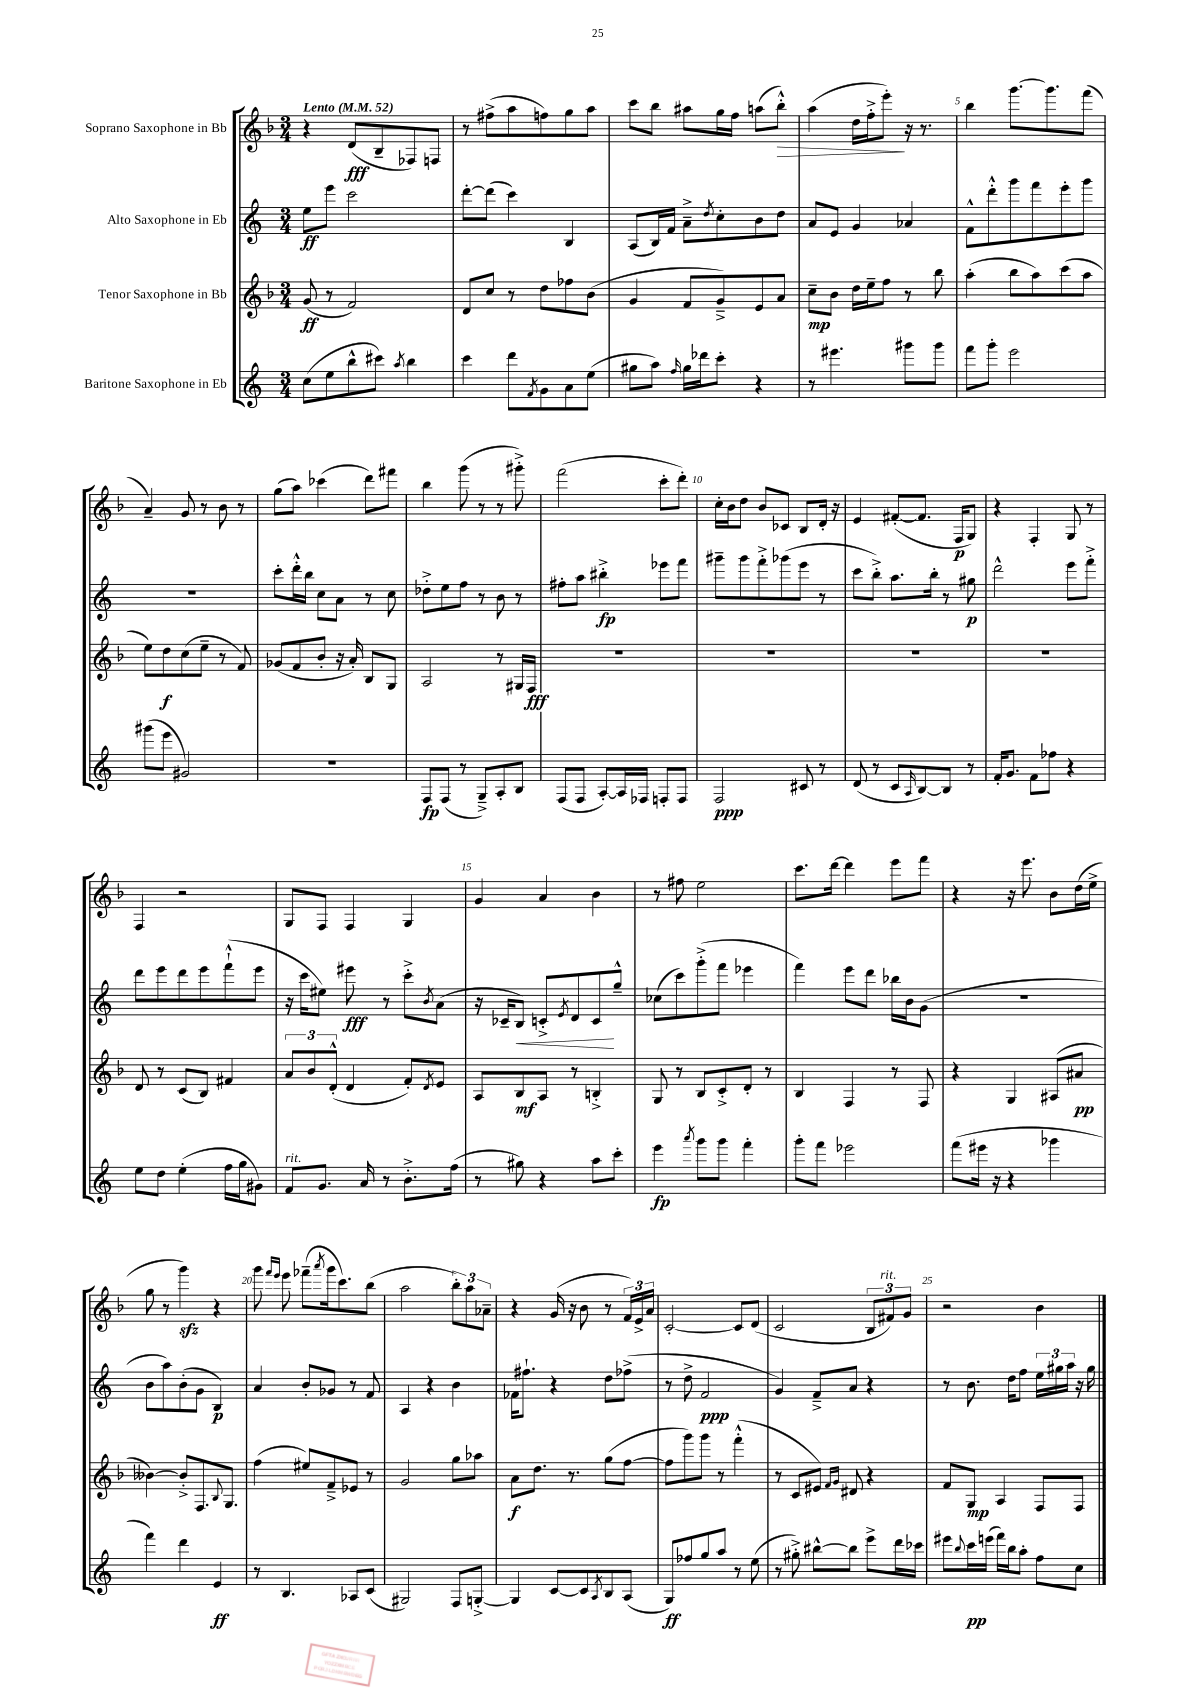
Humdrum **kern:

**kern	**dynam	**kern	**dynam	**kern	**dynam	**kern	**dynam
*part4	*part4	*part3	*part3	*part2	*part2	*part1	*part1
*staff4	*staff4	*staff3	*staff3	*staff2	*staff2	*staff1	*staff1
*I"Baritone Saxophone in Eb	*	*I"Tenor Saxophone in Bb	*	*I"Alto Saxophone in Eb	*	*I"Soprano Saxophone in Bb	*
*clefG2	*	*clefG2	*	*clefG2	*	*clefG2	*
*k[]	*	*k[b-]	*	*k[]	*	*k[b-]	*
*M3/4	*	*M3/4	*	*M3/4	*	*M3/4	*
*MM52	*	*MM52	*	*MM52	*	*MM52	*
=1	=1	=1	=1	=1	=1	=1	=1
!	!	!	!	!	!	!LO:TX:a:B:t=Lento	!
(8cc\L	.	(8g/	ff	8ee\L	ff	4r	.
8ee\	.	8r	.	8eee\J	.	.	.
8bb^^\	.	2f/)	.	2ccc\	.	(8d/L	fff
8ccc#X\J)	.	.	.	.	.	8B-~/	.
8qaa/	.	.	.	.	.	.	.
4bb\	.	.	.	.	.	8F-X/)	.
.	.	.	.	.	.	8Fn/J	.
=2	=2	=2	=2	=2	=2	=2	=2
4ccc\	.	8d/L	.	[8ddd'\L	.	8r	.
.	.	8cc/J	.	(8ddd\J]	.	(8ff#X^\L	.
8ddd\L	.	8r	.	4ccc\)	.	8aa\	.
8qf/	.	.	.	.	.	.	.
8g\	.	8dd\L	.	.	.	8ffn\)	.
8a\	.	8ff-X\	.	4B/	.	8gg\	.
(8ee\J	.	(8b-\J	.	.	.	8aa\J	.
=3	=3	=3	=3	=3	=3	=3	=3
8gg#X\L	.	4g/	.	(8A/L	.	8ccc\L	.
8aa\J)	.	.	.	16B/L)	.	8bb-\J	.
.	.	.	.	16f/JJ	.	.	.
16qqff/	.	.	.	.	.	.	.
16gg#\LL	.	8f/L	.	8a~^\L	.	8aa#X\L	.
16ddd-X\J	.	.	.	.	.	.	.
.	.	.	.	8qdd/	.	.	.
8ccc'\J	.	8g~^/)	.	8cc'\	.	16gg\L	.
.	.	.	.	.	.	16ff\JJ	.
4r	.	8e/	.	8b\	.	(8aan\L	.
!	!	!	!	!	!	!	!LO:HP:b
.	.	8a/J	.	8dd\J	.	8bb-'^^\J)	>
=4	=4	=4	=4	=4	=4	=4	=4
8r	.	8cc~\L	mp	8a/L	.	(4aa\	.
4.eee#X\	.	8b-\J	.	8e/J	.	.	.
.	.	16dd\LL	.	4g/	.	16dd\LL	.
.	.	16ee~\J	.	.	.	16ff'^\J	.
.	.	8ff\J	.	.	.	8eee'\J)	.
8ggg#X\L	.	8r	.	4a-X/	.	16r	]
.	.	.	.	.	.	8.r	.
8ggg#\J	.	8bb-\	.	.	.	.	.
=5	=5	=5	=5	=5	=5	=5	=5
8fff\L	.	(4aa'\	.	8f^^\L	.	4bb-\	.
8ggg'\J	.	.	.	8ddd'^^\	.	.	.
2eee\	.	8bb-\L	.	8ggg\	.	[8.ggg\L	.
.	.	8aa\)	.	8fff\	.	.	.
.	.	.	.	.	.	8.ggg\]	.
.	.	(8ccc\	.	8eee'\	.	.	.
.	.	8aa\J	.	8ggg\J	.	(8fff\J	.
!!LO:LB:g=z
=6	=6	=6	=6	=6	=6	=6	=6
(8ggg#X\L	.	8ee\L)	.	2.r	.	4a~/)	.
8eee\J	.	8dd\	f	.	.	.	.
2g#X/)	.	(8cc\	.	.	.	8g/	.
.	.	8ee~\J	.	.	.	8r	.
.	.	8r	.	.	.	8b-\	.
.	.	8f/)	.	.	.	8r	.
=7	=7	=7	=7	=7	=7	=7	=7
2.r	.	(8g-X/L	.	8ccc'\L	.	(8gg\L	.
.	.	8f/	.	16ddd'^^\L	.	8aa\J)	.
.	.	.	.	16bb\JJ	.	.	.
.	.	8b-'/J	.	8cc\L	.	(4ccc-X\	.
.	.	16r	.	8a\J	.	.	.
.	.	16a'/)	.	.	.	.	.
.	.	8B-/L	.	8r	.	8ddd\L)	.
.	.	8G/J	.	8cc\	.	8fff#X\J	.
=8	=8	=8	=8	=8	=8	=8	=8
8F/L	fp	2A/	.	8dd-X'^\L	.	4bb-\	.
(8F/J	.	.	.	8ee\	.	.	.
8r	.	.	.	8ff\J	.	(8ggg\	.
8G~^/L)	.	.	.	8r	.	8r	.
8A'/	.	8r	.	8b\	.	8r	.
8B/J	.	16G#X/LL	.	8r	.	8ggg#X'^\)	.
.	.	16F/JJ	fff	.	.	.	.
=9	=9	=9	=9	=9	=9	=9	=9
(8F/L	.	2.r	.	8ff#X'\L	.	(2fff\	.
8F/J	.	.	.	8aa\J	.	.	.
[8A'/L)	.	.	.	4bb#X'^\	fp	.	.
16A/L]	.	.	.	.	.	.	.
16F-X/JJ	.	.	.	.	.	.	.
8Fn'/L	.	.	.	8eee-X\L	.	8ccc'\L	.
8F/J	.	.	.	8fff\J	.	8ddd'\J)	.
=10	=10	=10	=10	=10	=10	=10	=10
2F/	ppp	2.r	.	8ggg#X~\L	.	16cc'\LL	.
.	.	.	.	.	.	16b-\J	.
.	.	.	.	8ggg#\	.	8dd\J	.
.	.	.	.	8fff'^\	.	8b-/L	.
.	.	.	.	(8ggg-X\	.	8c-X/J	.
8c#X/	.	.	.	8eee\J	.	8B-/L	.
8r	.	.	.	8r	.	16d'/Jk	.
.	.	.	.	.	.	16r	.
=11	=11	=11	=11	=11	=11	=11	=11
(8d/	.	2.r	.	8ccc\L	.	4e/	.
8r	.	.	.	8bb'^\J)	.	.	.
8c/L	.	.	.	8.aa\L	.	([8f#X'/L	.
16qqA/	.	.	.	.	.	.	.
[8B/)	.	.	.	.	.	8.f#/J]	.
.	.	.	.	16bb'\Jk	.	.	.
8B/J]	.	.	.	8r	.	.	.
.	.	.	.	.	.	16F/KL	p
8r	.	.	.	8gg#X\	p	8G/J)	.
=12	=12	=12	=12	=12	=12	=12	=12
16f'/KL	.	2.r	.	2ddd^^\	.	4r	.
8.g/J	.	.	.	.	.	.	.
8f\L	.	.	.	.	.	4F'/	.
8ff-X\J	.	.	.	.	.	.	.
4r	.	.	.	8eee\L	.	8G/	.
.	.	.	.	8fff'^\J	.	8r	.
!!LO:LB:g=z
=13	=13	=13	=13	=13	=13	=13	=13
8ee\L	.	8d/	.	8ddd\L	.	4F/	.
8dd\J	.	8r	.	8eee\	.	.	.
(4ee'\	.	(8c/L	.	8ddd\	.	2r	.
.	.	8B-/J)	.	8eee\	.	.	.
16ff\LL	.	4f#X/	.	(8fff`^^\	.	.	.
16gg\J	.	.	.	.	.	.	.
8g#X\J)	.	.	.	8eee\J	.	.	.
=14	=14	=14	=14	=14	=14	=14	=14
!LO:TX:a:i:t=rit.	!	!	!	!	!	!	!
8f/L	.	12a/L	.	16r	.	8G/L	.
.	.	.	.	16ccc\KL	.	.	.
.	.	12b-/	.	.	.	.	.
8.g/J	.	.	.	8ee#X\J)	.	8F/J	.
.	.	(12d'^^/J	.	.	.	.	.
.	.	4d/	.	8eee#X\	fff	4F/	.
16a/	.	.	.	.	.	.	.
8r	.	.	.	8r	.	.	.
8.b'^\L	.	8f'/L)	.	8ccc'^\L	.	4G/	.
.	.	8qd/	.	8qb/	.	.	.
.	.	8e/J	.	(8a\J	.	.	.
(16ff\Jk	.	.	.	.	.	.	.
=15	=15	=15	=15	=15	=15	=15	=15
8r	.	8A/L	.	16r	.	4g/	.
.	.	.	.	16c-X~/KL	.	.	.
!	!	!	!	!	!LO:HP:b	!	!
8gg#X\)	.	8B-/	mf	8B/J)	<	.	.
4r	.	8A/J	.	8cn'^/L	.	4a/	.
.	.	.	.	8qe/	.	.	.
.	.	8r	.	8d/	.	.	.
8aa\L	.	4Bn'^/	.	8c/	.	4b-\	.
8ccc'\J	.	.	.	8gg~^^/J	[	.	.
=16	=16	=16	=16	=16	=16	=16	=16
4eee\	fp	8G/	.	(8cc-X\L	.	8r	.
.	.	8r	.	8ccc\)	.	8ff#X\	.
8qaaa/	.	.	.	.	.	.	.
8ggg\L	.	8B-/L	.	(8ggg'^\	.	2ee\	.
8ggg\J	.	8c'^/	.	8fff\J	.	.	.
4fff'\	.	8d'/J	.	4eee-X\	.	.	.
.	.	8r	.	.	.	.	.
=17	=17	=17	=17	=17	=17	=17	=17
8ggg'\L	.	4B-/	.	4fff\)	.	8.ccc\L	.
8fff\J	.	.	.	.	.	.	.
.	.	.	.	.	.	[16ddd\Jk	.
2eee-X\	.	4F/	.	8eee\L	.	4ddd\]	.
.	.	.	.	8ddd\J	.	.	.
.	.	8r	.	16bb-X\LL	.	8eee\L	.
.	.	.	.	16b\J	.	.	.
.	.	8F/	.	(8g\J	.	8fff\J	.
=18	=18	=18	=18	=18	=18	=18	=18
(8fff\L	.	4r	.	2.r	.	4r	.
16eee#X\Jk	.	.	.	.	.	.	.
16r	.	.	.	.	.	.	.
4r	.	4G/	.	.	.	16r	.
.	.	.	.	.	.	8.eee\	.
4ggg-X\	.	(8A#X/L	.	.	.	8b-\L	.
.	.	8a#X/J	pp	.	.	(16dd\L	.
.	.	.	.	.	.	16ee^\JJ	.
!!LO:LB:g=z
=19	=19	=19	=19	=19	=19	=19	=19
4fff\)	.	[4b--X\)	.	8b\L	.	8gg\	.
.	.	.	.	8aa\)	.	8r	.
4ddd\	.	8b--'^/L]	.	(8b'\	.	4gggzz\)	.
.	.	8.F/	.	8g\J	.	.	.
4e/	ff	.	.	4B/)	p	4r	.
.	.	8qqB-/	.	.	.	.	.
.	.	8.G/J	.	.	.	.	.
=20	=20	=20	=20	=20	=20	=20	=20
8r	.	(4ff\	.	4a/	.	8ggg\	.
.	.	.	.	.	.	16qqfff/LL	.
.	.	.	.	.	.	16qqeee/JJ	.
4.B/	.	.	.	.	.	8eee\	.
.	.	8ee#X/L)	.	8b'/L	.	(8fff-X~\L	.
.	.	.	.	.	.	8qaaa/	.
.	.	8f~^/	.	8g-X/J	.	16ggg\k	.
.	.	.	.	.	.	8.ccc\)	.
8A-X/L	.	8e-X/J	.	8r	.	.	.
(8c/J	.	8r	.	8f/	.	(8bb-\J	.
=21	=21	=21	=21	=21	=21	=21	=21
2G#X/)	.	2g/	.	4A/	.	2aa\	.
.	.	.	.	4r	.	.	.
8F/L	.	8gg\L	.	4b\	.	12bb-'\L)	.
.	.	.	.	.	.	12aa\	.
[8Gn'^/J	.	8aa-X\J	.	.	.	.	.
.	.	.	.	.	.	12a-X~\J	.
=22	=22	=22	=22	=22	=22	=22	=22
4G/]	.	8a\L	f	16f-X\KL	.	4r	.
.	.	.	.	8.ff#X`\J	.	.	.
.	.	8.dd\J	.	.	.	.	.
[8c/L	.	.	.	4r	.	(16g/	.
.	.	8.r	.	.	.	16r	.
8c/]	.	.	.	.	.	8b-\	.
8qA/	.	.	.	.	.	.	.
8B/	.	(8gg\L	.	8dd\L	.	8r	.
(8A/J	.	[8ff\J	.	(8ff-X^\J	.	24f/LL)	.
.	.	.	.	.	.	24e^/	.
.	.	.	.	.	.	24a/JJ	.
=23	=23	=23	=23	=23	=23	=23	=23
8G/L)	ff	8ff\L]	.	8r	.	[2c'/	.
8ff-X/	.	8ggg\)	.	8dd^\	.	.	.
8gg/	.	8ggg\J	.	2f/	ppp	.	.
8aa/J	.	8r	.	.	.	.	.
8r	.	(4fff'^^\	.	.	.	8c/L]	.
(8ee\	.	.	.	.	.	(8d/J	.
=24	=24	=24	=24	=24	=24	=24	=24
8r	.	8r	.	4g/)	.	2c/	.
8gg#X'^\)	.	8c/L	.	.	.	.	.
[8bb#X^^\L	.	8e#X/J)	.	8f~^/L	.	.	.
.	.	16qqf/LL	.	.	.	.	.
.	.	16qqg/JJ	.	.	.	.	.
8bb#\J]	.	8d#X/	.	8a/J	.	.	.
8eee^\L	.	4r	.	4r	.	12B-/L	.
!	!	!	!	!	!	!LO:TX:a:i:t=rit.	!
.	.	.	.	.	.	12f#X/)	.
16ddd\L	.	.	.	.	.	.	.
.	.	.	.	.	.	12g/J	.
16ccc-X\JJ	.	.	.	.	.	.	.
=25	=25	=25	=25	=25	=25	=25	=25
8eee#X\L	.	8f/L	.	8r	.	2r	.
8qqbb/	.	.	.	.	.	.	.
16ccc\L	pp	8G/J	mp	8.b\	.	.	.
(16eeen\JJ	.	.	.	.	.	.	.
16fff\LL)	.	4A/	.	.	.	.	.
16bb\J	.	.	.	16dd\KL	.	.	.
8aa'\J	.	.	.	8ff\J	.	.	.
8ff\L	.	8F/L	.	24ee\LL	.	4b-\	.
.	.	.	.	24gg#X\	.	.	.
.	.	.	.	24aa\JJ	.	.	.
8cc\J	.	8F/J	.	16r	.	.	.
.	.	.	.	16gg#\	.	.	.
==	==	==	==	==	==	==	==
*-	*-	*-	*-	*-	*-	*-	*-
